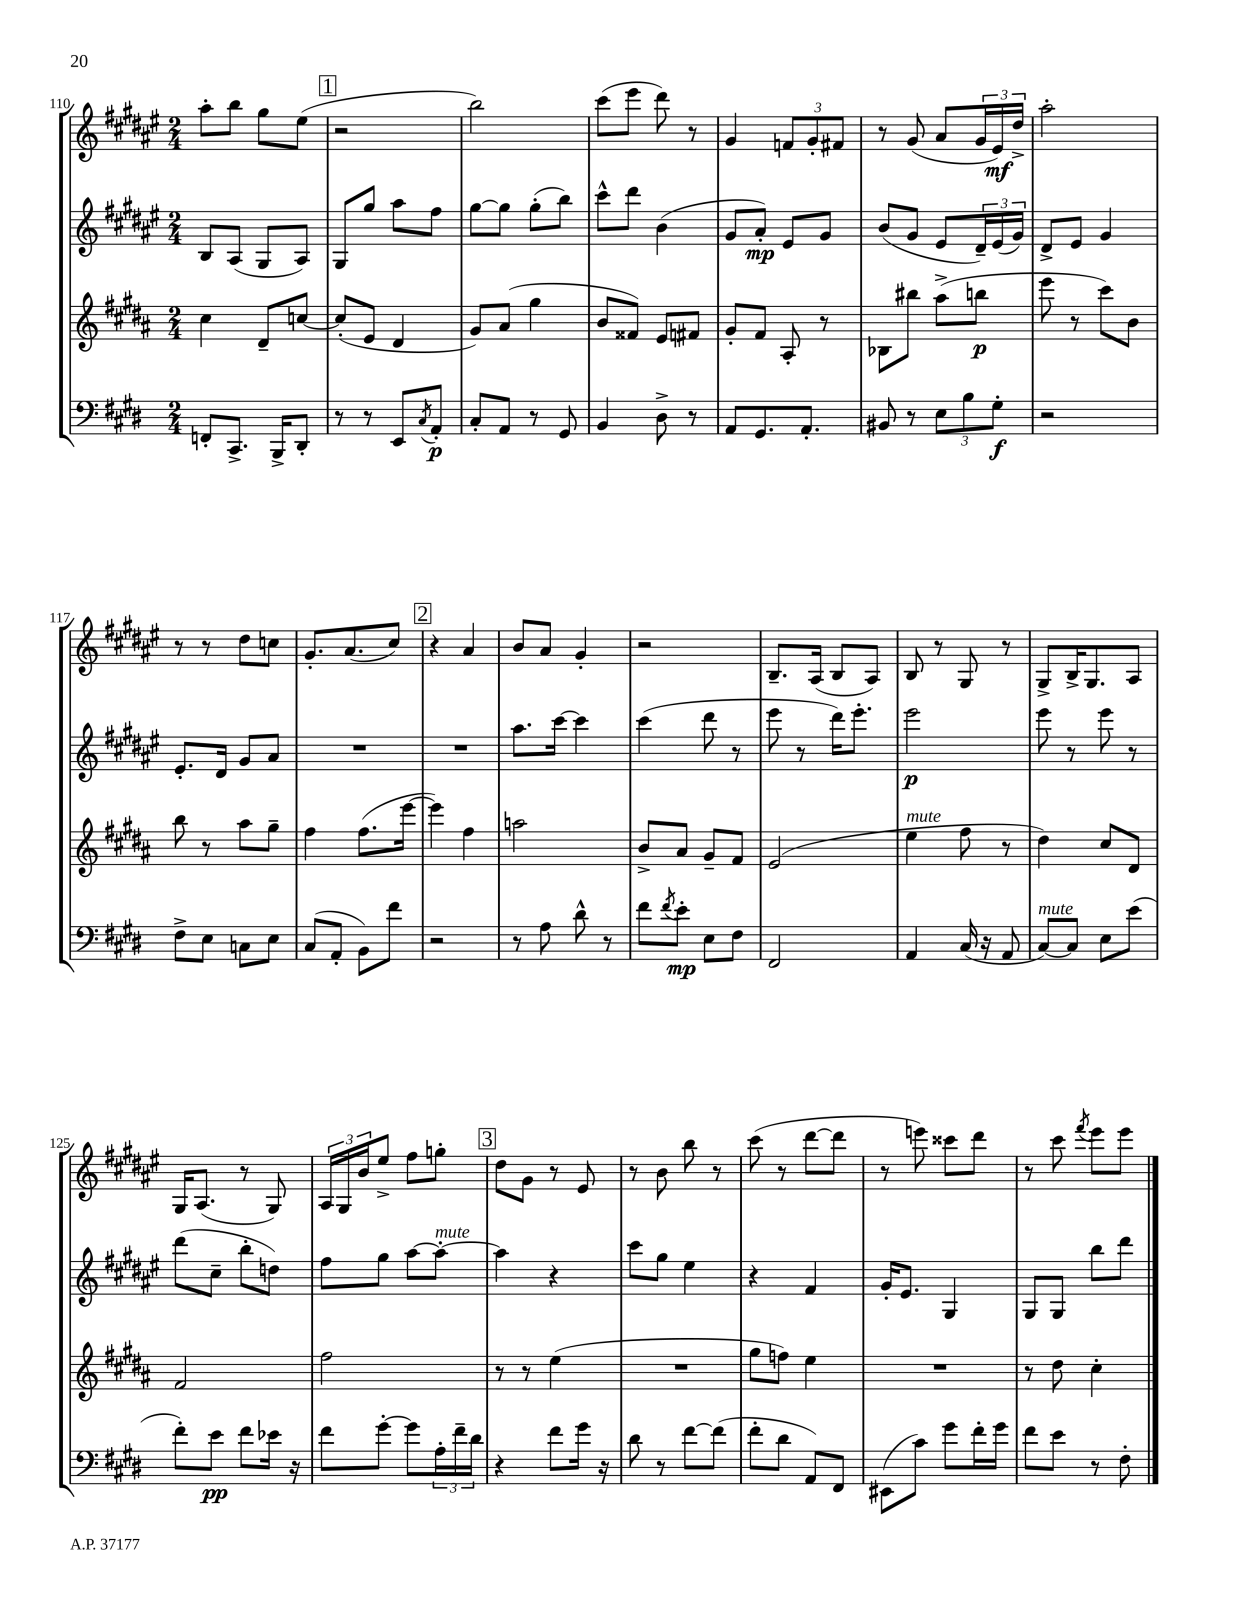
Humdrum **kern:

**kern	**kern	**kern	**kern
*staff4	*staff3	*staff2	*staff1
*clefF4	*clefG2	*clefG2	*clefG2
*k[f#c#g#d#]	*k[f#c#g#d#a#]	*k[f#c#g#d#a#e#]	*k[f#c#g#d#a#e#]
*M2/4	*M2/4	*M2/4	*M2/4
8FF'	4cc#	8B	8aa#'
8.CC#^	.	(8A#	8bb
.	8d#~	8G#	8gg#
16BBB^	.	.	.
8DD#'	[8cc	8A#)	(8ee#
=	=	=	=
8r	(8cc']	8G#	2r
8r	8e	8gg#	.
8EE	4d#	8aa#	.
8qC#	.	.	.
8AA'	.	8ff#	.
=	=	=	=
8C#'	8g#)	[8gg#	2bb)
8AA	(8a#	8gg#]	.
8r	4gg#	(8gg#'	.
8GG#	.	8bb)	.
=	=	=	=
4BB	8b	8ccc#^^	(8ccc#
.	8f##)	8ddd#	8eee#
8D#^	8e	(4b	8ddd#)
8r	8f#	.	8r
=	=	=	=
8AA	8g#'	8g#	4g#
8.GG#	8f#	8a#')	.
.	8A#'	8e#	12f
8.AA'	.	.	.
.	.	.	12g#'
.	8r	8g#	.
.	.	.	12f#
=	=	=	=
8BB#	8B-	(8b	8r
8r	8bb#	8g#	(8g#
12E	(8aa#^	8e#	8a#
12B	.	.	.
.	8bb	24d#~)	24g#
12G#'	.	(24e#	24e#)
.	.	24g#)	24dd#^
=	=	=	=
2r	8eee	8d#^	2aa#'
.	8r	8e#	.
.	8ccc#)	4g#	.
.	8b	.	.
=	=	=	=
8F#^	8bb	8.e#'	8r
8E	8r	.	8r
.	.	16d#	.
8C	8aa#	8g#	8dd#
8E	8gg#~	8a#	8cc
=	=	=	=
(8C#	4ff#	2r	8.g#'
8AA'	.	.	.
.	.	.	(8.a#
8BB)	(8.ff#	.	.
8f#	.	.	8cc#)
.	[16eee	.	.
=	=	=	=
2r	4eee])	2r	4r
.	4ff#	.	4a#
=	=	=	=
8r	2aa	8.aa#	8b
8A	.	.	8a#
.	.	[16ccc#	.
8d#^^	.	4ccc#]	4g#'
8r	.	.	.
=	=	=	=
8f#	8b^	(4ccc#	2r
8qf#	.	.	.
8e'	8a#	.	.
8E	8g#~	8ddd#	.
8F#	8f#	8r	.
=	=	=	=
2FF#	(2e	8eee#	8.B~
.	.	8r	.
.	.	.	(16A#
.	.	16ddd#)	8B
.	.	8.eee#'	.
.	.	.	8A#)
=	=	=	=
4AA	4ee	2eee#	8B
.	.	.	8r
(16C#	8ff#	.	8G#
16r	.	.	.
8AA	8r	.	8r
=	=	=	=
[8C#)	4dd#)	8eee#	8G#^
8C#]	.	8r	16B^
.	.	.	8.G#
8E	8cc#	8eee#	.
(8e	8d#	8r	8A#
=	=	=	=
8f#')	2f#	(8ddd#	16G#
.	.	.	(8.A#
8e	.	8cc#~	.
8f#	.	8bb'	8r
16e-	.	8dd)	8G#)
16r	.	.	.
=	=	=	=
8f#	2ff#	8ff#	24A#
.	.	.	24G#
.	.	.	24b
[8g#'	.	8gg#	8ee#^
8g#]	.	[8aa#	8ff#
24A'	.	8aa#'_	8gg'
24f#~	.	.	.
24d#	.	.	.
=	=	=	=
4r	8r	4aa#]	8dd#
.	8r	.	8g#
8f#	(4ee	4r	8r
16g#	.	.	8e#
16r	.	.	.
=	=	=	=
8d#	2r	8ccc#	8r
8r	.	8gg#	8b
[8f#	.	4ee#	8bb
(8f#]	.	.	8r
=	=	=	=
8f#'	8gg#	4r	(8ccc#
8d#	8ff)	.	8r
8AA)	4ee	4f#	[8ddd#
8FF#	.	.	8ddd#]
=	=	=	=
(8EE#	2r	16g#'	8r
.	.	8.e#	.
8c#)	.	.	8eee)
8g#	.	4G#	8ccc##
16f#'	.	.	8ddd#
16g#	.	.	.
=	=	=	=
8f#	8r	8G#	8r
8e	8dd#	8G#	8ccc#
.	.	.	8qfff#
8r	4cc#'	8bb	8eee#
8F#'	.	8ddd#	8eee#
==	==	==	==
*-	*-	*-	*-
